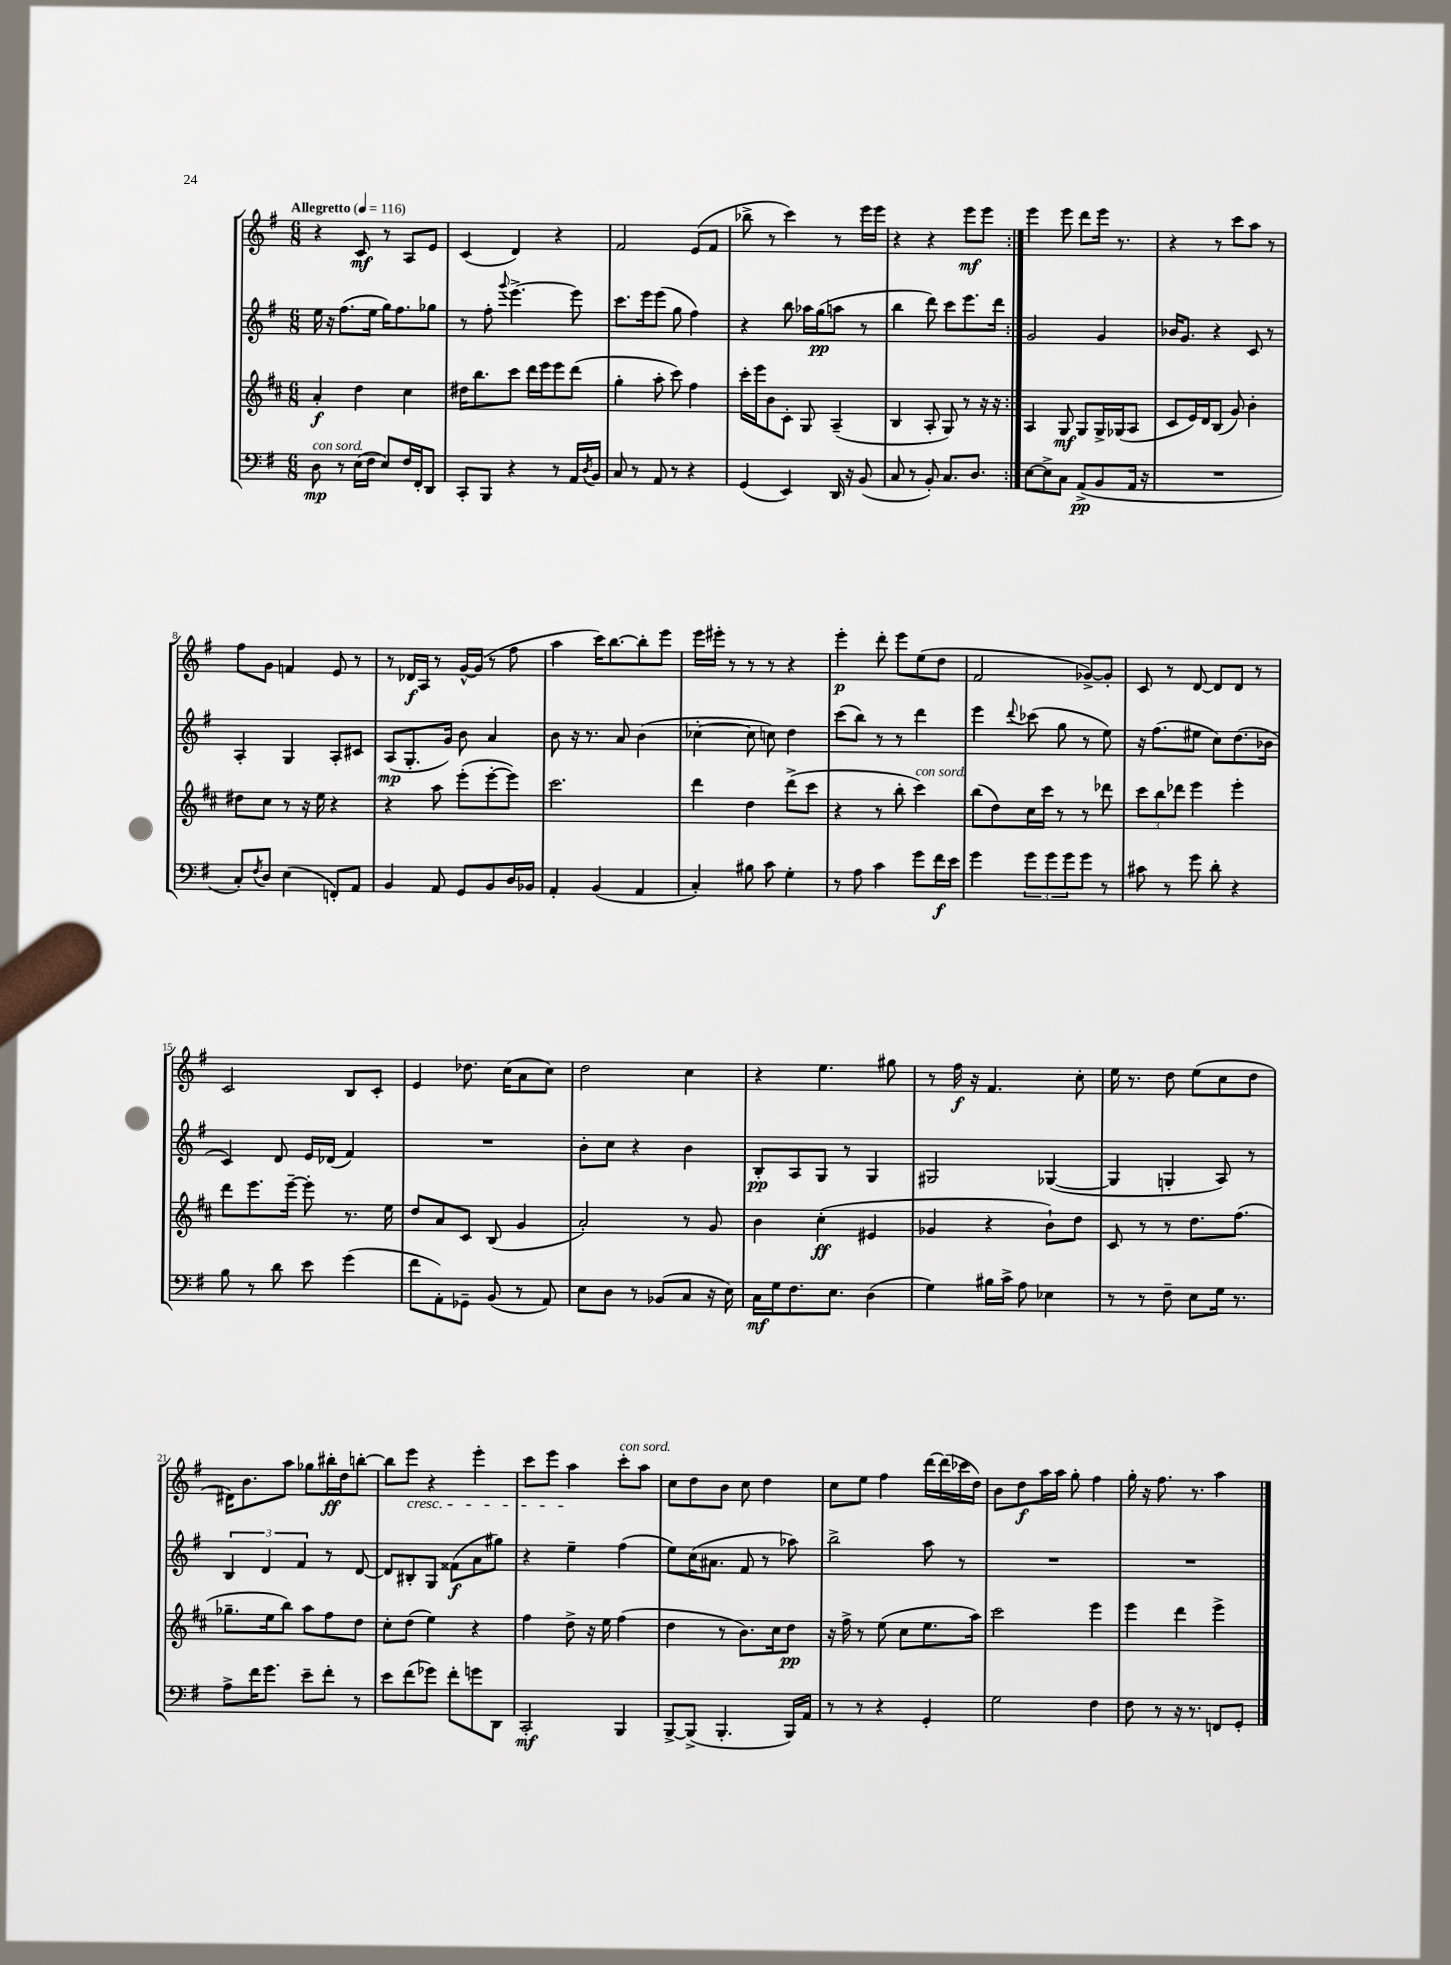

**kern	**dynam	**kern	**dynam	**kern	**dynam	**kern	**dynam
*part4	*part4	*part3	*part3	*part2	*part2	*part1	*part1
*staff4	*staff4	*staff3	*staff3	*staff2	*staff2	*staff1	*staff1
*clefF4	*	*clefG2	*	*clefG2	*	*clefG2	*
*k[f#]	*	*k[f#c#]	*	*k[f#]	*	*k[f#]	*
*M6/8	*	*M6/8	*	*M6/8	*	*M6/8	*
*MM116	*	*MM116	*	*MM116	*	*MM116	*
=1	=1	=1	=1	=1	=1	=1	=1
!	!	!	!	!	!	!LO:TX:a:B:t=Allegretto	!
!LO:TX:a:i:t=con sord.	!	!	!	!	!	!	!
8D\	mp	4a'/	f	16ee\	.	4r	.
.	.	.	.	16r	.	.	.
8r	.	.	.	(8.ff#\L	.	.	.
(16E\LL	.	4dd\	.	.	.	8c/	mf
16F#\JJ	.	.	.	16ee\Jk	.	.	.
8E/L)	.	.	.	16gg\KL)	.	8r	.
.	.	.	.	8.ff#\	.	.	.
16F#/L	.	4cc#\	.	.	.	8A/L	.
16FF#'/J	.	.	.	.	.	.	.
8DD/J	.	.	.	8gg-X\J	.	8e/J	.
=2	=2	=2	=2	=2	=2	=2	=2
8CC'/L	.	16dd#X\KL	.	8r	.	(4c/	.
.	.	8.bb\	.	.	.	.	.
8BBB/J	.	.	.	8ff#'\	.	.	.
.	.	.	.	8qqggg/	.	.	.
4r	.	8ccc#\J	.	[4.eee^\	.	4d/)	.
.	.	16ddd\LL	.	.	.	.	.
.	.	16eee\J	.	.	.	.	.
8r	.	8eee\	.	.	.	4r	.
16AA/LL	.	(8ddd\J	.	8eee\]	.	.	.
8qD/	.	.	.	.	.	.	.
16BB/JJ	.	.	.	.	.	.	.
=3	=3	=3	=3	=3	=3	=3	=3
8C/	.	4gg'\	.	8.ccc\L	.	2f#/	.
8r	.	.	.	.	.	.	.
.	.	.	.	16eee\k	.	.	.
8AA/	.	8aa'\	.	(8eee\J	.	.	.
8r	.	8ccc#\)	.	8gg\	.	.	.
4r	.	4ff#\	.	4ff#\)	.	(8e/L	.
.	.	.	.	.	.	8f#/J	.
=4	=4	=4	=4	=4	=4	=4	=4
(4GG/	.	16ccc#'\LL	.	4r	.	8bb-X^\	.
.	.	16eee\J	.	.	.	.	.
.	.	8b\	.	.	.	8r	.
4EE/)	.	8c#'\J	.	8bb\	.	4ccc\)	.
.	.	8G/	.	16aa-X\LL	.	.	.
.	.	.	.	(16gg\J	pp	.	.
16DD/	.	(4A~/	.	8aan\J	.	8r	.
16r	.	.	.	.	.	.	.
(8BB/	.	.	.	8r	.	16eee\LL	.
.	.	.	.	.	.	16eee\JJ	.
=5	=5	=5	=5	=5	=5	=5	=5
8C/	.	4B/	.	4bb\	.	4r	.
8r	.	.	.	.	.	.	.
8BB'/)	.	8A'/	.	8ddd\)	.	4r	.
8.C/L	.	8G/)	.	8ccc\L	.	.	.
.	.	8r	.	8.eee\	.	8eee\L	mf
8.D/J	.	.	.	.	.	.	.
.	.	16r	.	.	.	8eee\J	.
.	.	16r	.	16ddd\Jk	.	.	.
=6:|!	=6:|!	=6:|!	=6:|!	=6:|!	=6:|!	=6:|!	=6:|!
[8E\L	.	4A/	.	2g/	.	4eee\	.
8E^\]	.	.	.	.	.	.	.
8C\J	.	8G/	mf	.	.	8eee\	.
(8AA^/L	pp	8G/L	.	.	.	8ddd\L	.
8BB/	.	16G^/L	.	4g/	.	16eee\Jk	.
.	.	(16G-X/J	.	.	.	8.r	.
16AA/Jk	.	8A/J	.	.	.	.	.
16r	.	.	.	.	.	.	.
=7	=7	=7	=7	=7	=7	=7	=7
2.r	.	8c#/L	.	16b-X/KL	.	4r	.
.	.	.	.	8.g/J	.	.	.
.	.	16e/L)	.	.	.	.	.
.	.	16d/J	.	.	.	.	.
.	.	(8B/J	.	4r	.	8r	.
.	.	8g/)	.	.	.	8ccc\L	.
.	.	4b'\	.	8c/	.	8aa\J	.
.	.	.	.	8r	.	8r	.
!!LO:LB:g=z
=8	=8	=8	=8	=8	=8	=8	=8
8C'/L)	.	8dd#X\L	.	4A'/	.	8ff#\L	.
8qF#/	.	.	.	.	.	.	.
8D/J	.	8cc#\J	.	.	.	8g\J	.
(4E\	.	8r	.	4G/	.	4fn/	.
.	.	16r	.	.	.	.	.
.	.	16ee\	.	.	.	.	.
8FFn'/L)	.	4r	.	8A'/L	.	8e/	.
8AA/J	.	.	.	8c#X/J	.	8r	.
=9	=9	=9	=9	=9	=9	=9	=9
4BB/	.	4r	.	(8A/L	mp	8r	.
.	.	.	.	8.G'/	.	16d-X/LL	f
.	.	.	.	.	.	16A/JJ	.
8AA/	.	8aa\	.	.	.	8r	.
.	.	.	.	16g/Jk)	.	.	.
8GG/L	.	(8eee'\L	.	8b\	.	[16g^^/LL	.
.	.	.	.	.	.	(16g/JJ]	.
8BB/	.	[8eee'\	.	4a/	.	8r	.
16D/L	.	8eee\J])	.	.	.	8ff#\	.
16BB-X/JJ	.	.	.	.	.	.	.
=10	=10	=10	=10	=10	=10	=10	=10
4AA'/	.	2.ccc#\	.	8b\	.	4aa\	.
.	.	.	.	16r	.	.	.
.	.	.	.	8.r	.	.	.
(4BB/	.	.	.	.	.	16ccc\KL)	.
.	.	.	.	.	.	[8.bb\	.
.	.	.	.	8a/	.	.	.
4AA/	.	.	.	(4b\	.	8bb'\]	.
.	.	.	.	.	.	8eee\J	.
=11	=11	=11	=11	=11	=11	=11	=11
4C'/)	.	4ddd\	.	[4cc-X'\	.	16eee\LL	.
.	.	.	.	.	.	16eee#X'\JJ	.
.	.	.	.	.	.	8r	.
8B#X\	.	4dd\	.	8cc-\]	.	8r	.
8c\	.	.	.	8ccn\)	.	8r	.
4G'\	.	(8ddd^\L	.	4dd\	.	4r	.
.	.	8ccc#\J	.	.	.	.	.
=12	=12	=12	=12	=12	=12	=12	=12
8r	.	4r	.	(8ccc\L	.	4eee'\	p
8A\	.	.	.	8bb\J)	.	.	.
4c\	.	8r	.	8r	.	8ddd'\	.
.	.	8bb'\	.	8r	.	8eee\L	.
!	!	!LO:TX:a:i:t=con sord.	!	!	!	!	!
8g\L	.	4ccc#\)	.	4ddd\	.	(8ee\	.
16f#\L	f	.	.	.	.	8dd\J	.
16e\JJ	.	.	.	.	.	.	.
=13	=13	=13	=13	=13	=13	=13	=13
4g\	.	(8bb\L	.	4eee\	.	2f#/	.
.	.	8dd\)	.	.	.	.	.
.	.	.	.	8qqddd/	.	.	.
12g\L	.	16cc#\L	.	(8ccc-X\	.	.	.
.	.	16ccc#\JJ	.	.	.	.	.
12g\	.	.	.	.	.	.	.
.	.	8r	.	8gg\	.	.	.
12g\	.	.	.	.	.	.	.
8g\J	.	8r	.	8r	.	[8g-X^/L)	.
8r	.	8ddd-X\	.	8ee\)	.	8g-'/J]	.
=14	=14	=14	=14	=14	=14	=14	=14
8c#X\	.	12ccc#\L	.	16r	.	8c/	.
.	.	.	.	(8.ff#\L	.	.	.
.	.	12bb\	.	.	.	.	.
8r	.	.	.	.	.	8r	.
.	.	12ddd-X\J	.	.	.	.	.
8g\	.	4eee\	.	8ee#X\J	.	[8d/	.
8d'\	.	.	.	8cc\L)	.	8d/L]	.
4r	.	4eee'\	.	(8.dd\	.	8d/J	.
.	.	.	.	.	.	8r	.
.	.	.	.	16b-X\Jk	.	.	.
!!LO:LB:g=z
=15	=15	=15	=15	=15	=15	=15	=15
8B\	.	8ddd\L	.	4c/)	.	2c/	.
8r	.	8.eee\	.	.	.	.	.
8d\	.	.	.	8d/	.	.	.
.	.	[16eee~\Jk	.	.	.	.	.
8e\	.	8eee'\]	.	16e/LL	.	.	.
.	.	.	.	(16d-X/JJ	.	.	.
(4g\	.	8.r	.	4f#/)	.	8B/L	.
.	.	.	.	.	.	8c'/J	.
.	.	16ee\	.	.	.	.	.
=16	=16	=16	=16	=16	=16	=16	=16
8f#\L	.	8dd/L	.	2.r	.	4e/	.
8AA'\)	.	8a/	.	.	.	.	.
8GG-X~\J	.	8c#/J	.	.	.	8.dd-X\	.
(8BB/	.	(8B/	.	.	.	.	.
.	.	.	.	.	.	(16cc\KL	.
8r	.	4g/	.	.	.	8a\	.
8AA/)	.	.	.	.	.	8cc\J)	.
=17	=17	=17	=17	=17	=17	=17	=17
8E\L	.	2a'/)	.	8b'\L	.	2dd\	.
8D\J	.	.	.	8cc\J	.	.	.
8r	.	.	.	4r	.	.	.
(8BB-X/L	.	.	.	.	.	.	.
8C/J	.	8r	.	4b\	.	4cc\	.
16r	.	8g/	.	.	.	.	.
16E\)	.	.	.	.	.	.	.
=18	=18	=18	=18	=18	=18	=18	=18
16C\LL	mf	4b\	.	8B'/L	pp	4r	.
16G\J	.	.	.	.	.	.	.
8.F#\	.	.	.	8A/	.	.	.
.	.	(4cc#'\	ff	8G/J	.	4.ee\	.
8.E\J	.	.	.	.	.	.	.
.	.	.	.	8r	.	.	.
(4D\	.	4e#X/	.	4G/	.	.	.
.	.	.	.	.	.	8gg#X\	.
=19	=19	=19	=19	=19	=19	=19	=19
4G\)	.	4g-X/	.	2G#X/	.	8r	.
.	.	.	.	.	.	16ff#\	f
.	.	.	.	.	.	16r	.
16B#X\LL	.	4r	.	.	.	4.f#/	.
16c^\JJ	.	.	.	.	.	.	.
8A\	.	.	.	.	.	.	.
4E-X\	.	8b`\L)	.	([4G-X/	.	.	.
.	.	8dd\J	.	.	.	8cc'\	.
=20	=20	=20	=20	=20	=20	=20	=20
8r	.	8c#/	.	4G-/]	.	16ee\	.
.	.	.	.	.	.	8.r	.
8r	.	8r	.	.	.	.	.
8F#~\	.	8r	.	4Gn'/	.	8dd\	.
8E\L	.	8.dd\L	.	.	.	(8ee\L	.
16G\Jk	.	.	.	8A/)	.	8cc\	.
8.r	.	(8.ff#\J	.	.	.	.	.
.	.	.	.	8r	.	8dd\J	.
!!LO:LB:g=z
=21	=21	=21	=21	=21	=21	=21	=21
8A^\L	.	8.gg-X~\L	.	6B/	.	16d#X\KL)	.
.	.	.	.	.	.	8.b\	.
16f#\K	.	.	.	.	.	.	.
.	.	.	.	6d/	.	.	.
8.g\J	.	16ee\k	.	.	.	.	.
.	.	8bb\J)	.	.	.	8aa\J	.
.	.	.	.	6f#/	.	.	.
8e~\L	.	8aa\L	.	.	.	8gg-X\L	.
8f#'\J	.	8ff#\	.	8r	.	16bb#X'\L	ff
.	.	.	.	.	.	16dd\J	.
8r	.	8dd\J	.	[8d/	.	[8bbn'\J	.
=22	=22	=22	=22	=22	=22	=22	=22
8e\L	.	8cc#'\L	.	8d/L]	.	8bb\L]	.
!	!	!	!	!	!	!LO:TX:b:i:t=cresc.	!
(8f#\	.	(8dd\J	.	8B#X'/	.	8eee\J	.
8g-X\J)	.	4ee\)	.	8G/J	.	4r	.
8f#'\L	.	.	.	(8f##X\L	f	.	.
8gn\	.	4r	.	8a\	.	4eee'\	.
8DD\J	.	.	.	8gg#X\J)	.	.	.
=23	=23	=23	=23	=23	=23	=23	=23
2CC'/	mf	4ff#\	.	4r	.	8ccc\L	.
.	.	.	.	.	.	8eee\J	.
.	.	8dd^\	.	4ee~\	.	4aa\	.
.	.	16r	.	.	.	.	.
.	.	16ee\	.	.	.	.	.
!	!	!	!	!	!	!LO:TX:a:i:t=con sord.	!
4BBB/	.	(4ff#\	.	(4ff#\	.	8ccc'\L	.
.	.	.	.	.	.	8aa\J	.
=24	=24	=24	=24	=24	=24	=24	=24
[8BBB^/L	.	4dd\	.	8ee\L)	.	8cc\L	.
(8BBB^/J]	.	.	.	(16cc\K	.	8dd\	.
.	.	.	.	8.a#X\J	.	.	.
4.BBB'/	.	8r	.	.	.	8b\J	.
.	.	8.b\L)	.	8f#/	.	8cc\	.
.	.	.	.	8r	.	4dd\	.
.	.	16cc#\k	.	.	.	.	.
16BBB/LL)	.	8dd\J	pp	8aa-X\)	.	.	.
16AA/JJ	.	.	.	.	.	.	.
=25	=25	=25	=25	=25	=25	=25	=25
8r	.	16r	.	2bb^\	.	8cc\L	.
.	.	16ff#^\	.	.	.	.	.
8r	.	8r	.	.	.	8ee\J	.
4r	.	(8ee\	.	.	.	4ff#\	.
.	.	8cc#\L	.	.	.	.	.
4GG'/	.	8.ee\	.	8aa\	.	[16ddd\LL	.
.	.	.	.	.	.	(16ddd\]	.
.	.	.	.	8r	.	16ccc-X\	.
.	.	16aa\Jk)	.	.	.	16dd\JJ)	.
=26	=26	=26	=26	=26	=26	=26	=26
2G\	.	2ccc#\	.	2.r	.	8b\L	.
.	.	.	.	.	.	8dd\	f
.	.	.	.	.	.	16aa\L	.
.	.	.	.	.	.	16aa\JJ	.
.	.	.	.	.	.	8gg'\	.
4F#\	.	4eee\	.	.	.	4ff#\	.
=27	=27	=27	=27	=27	=27	=27	=27
8F#\	.	4eee\	.	2.r	.	16gg'\	.
.	.	.	.	.	.	16r	.
8r	.	.	.	.	.	8.ff#\	.
16r	.	4ddd\	.	.	.	.	.
8.r	.	.	.	.	.	8.r	.
8FFn/L	.	4eee^\	.	.	.	4aa\	.
8GG'/J	.	.	.	.	.	.	.
==	==	==	==	==	==	==	==
*-	*-	*-	*-	*-	*-	*-	*-
